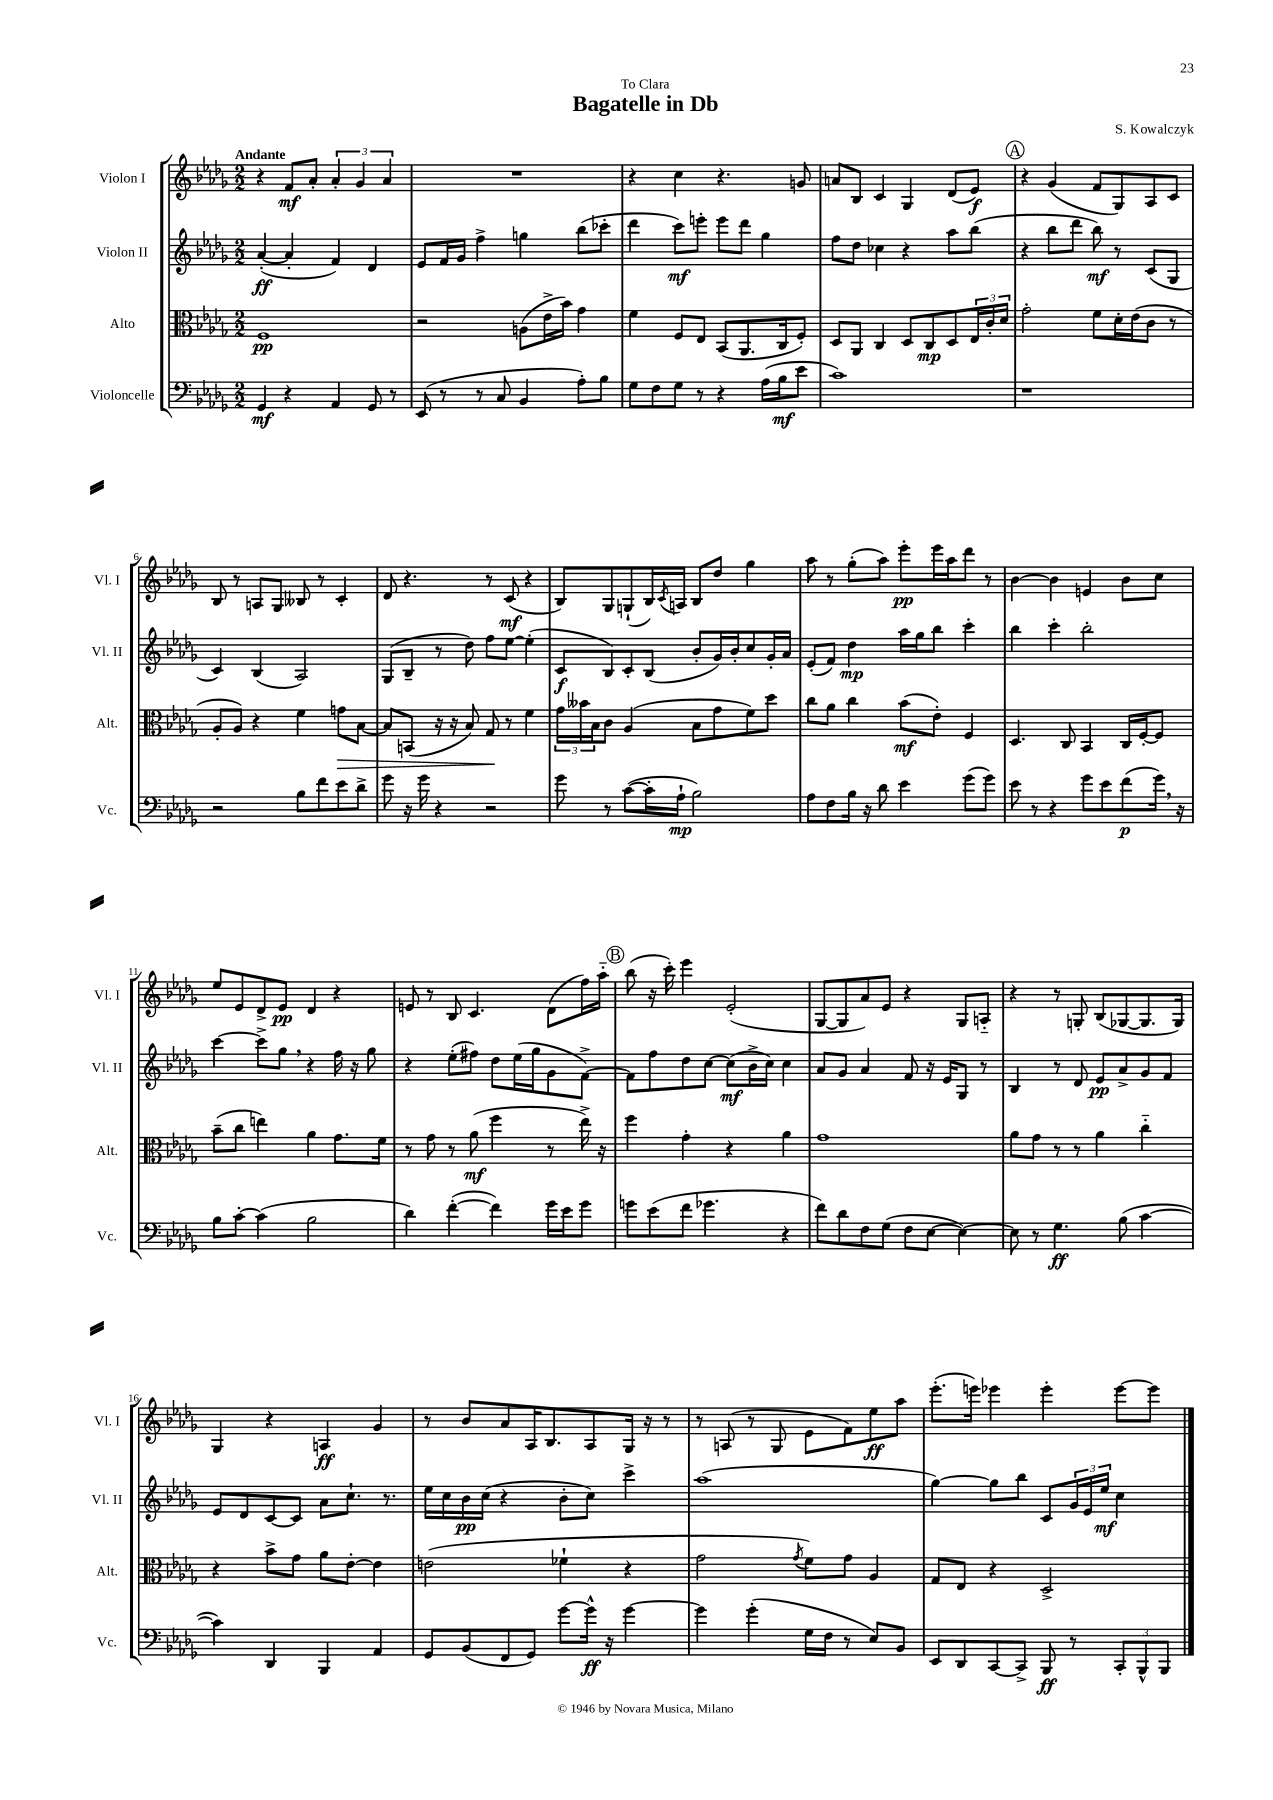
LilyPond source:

\header { title = "Bagatelle in Db" composer = "S. Kowalczyk" dedication = "To Clara" }
<<
\new StaffGroup <<
\new Staff = "s0" \with { instrumentName = "Violon I" shortInstrumentName = "Vl. I" } {
    \clef treble \key des \major \numericTimeSignature \time 2/2 \tempo "Andante"
    r4 f'8\mf aes'8-. \tuplet 3/2 { aes'4-. ges'4 aes'4 } |
    R1 |
    r4 c''4 r4. g'8 |
    a'8 bes8 c'4 ges4 des'8( ees'8\f) |
    \mark \markup { \circle "A" } r4 ges'4( f'8 ges8) aes8 c'8 |
    bes8 r8 a8 ges8 beses8 r8 c'4-. |
    des'8 r4. r8 c'8\mf( r4 |
    bes8) ges8 g8-!( bes16) \acciaccatura { c'8 } a16 bes8 des''8 ges''4 |
    aes''8 r8 ges''8-.( aes''8) ees'''8-.\pp ees'''16 aes''16 des'''8 r8 |
    bes'4~ bes'4 e'4 bes'8 c''8 |
    ees''8 ees'8 des'8-> ees'8\pp des'4 r4 |
    e'8 r8 bes8 c'4. des'8( f''16) aes''16-_ |
    \mark \markup { \circle "B" } bes''8( r16 c'''16-.) ees'''4 ees'2-.( |
    ges8~ ges8 aes'8) ees'8 r4 ges8 a8-_ |
    r4 r8 g8-. bes8( ges8~ ges8. ges16) |
    ges4 r4 a4\ff ges'4 |
    r8 bes'8 aes'8 aes16 bes8. aes8 ges16 r16 r8 |
    r8 a8( r8 ges8 ees'8 f'8) ees''8\ff aes''8 |
    ees'''8.-.( e'''16) ees'''4 ees'''4-. ees'''8~ ees'''8 \bar "|." |
}
\new Staff = "s1" \with { instrumentName = "Violon II" shortInstrumentName = "Vl. II" } {
    \clef treble \key des \major \numericTimeSignature \time 2/2
    aes'4~-.\ff( aes'4-. f'4) des'4 |
    ees'8 f'16 ges'16 f''4-> g''4 bes''8( ces'''8-. |
    des'''4 c'''8\mf) e'''8-. e'''8 des'''8 ges''4 |
    f''8 des''8 ces''4 r4 aes''8 bes''8( |
    \mark \markup { \circle "A" } r4 bes''8 des'''8 bes''8\mf) r8 c'8( ges8 |
    c'4) bes4( aes2) |
    ges8( bes8-- r8 des''8) f''8 ees''8~ ees''4-.( |
    c'8\f bes8) c'8-. bes8( bes'8-. ges'16) bes'16-. c''8 ges'16-. aes'16 |
    ees'8-.( f'8) des''4\mp aes''16 ges''16 bes''8 c'''4-. |
    bes''4 c'''4-. bes''2-. |
    c'''4~ c'''8-> ges''8 \breathe r4 f''16 r16 ges''8 |
    r4 ees''8-.( fis''8) des''8 ees''16( ges''16 ges'8 f'8~->) |
    \mark \markup { \circle "B" } f'8 f''8 des''8 c''8~ c''8\mf( bes'16-> c''16) c''4 |
    aes'8 ges'8 aes'4 f'8 r16 ees'16 ges8 r8 |
    bes4 r8 des'8 ees'8\pp aes'8-> ges'8 f'8 |
    ees'8 des'8 c'8~ c'8 aes'8 c''8.-! r8. |
    ees''16 c''16 bes'16\pp c''16( r4 bes'8-. c''8) c'''4-> |
    aes''1( |
    ges''4~) ges''8 bes''8 c'8 \tuplet 3/2 { ges'16 ees'16 ees''16\mf } c''4 \bar "|." |
}
\new Staff = "s2" \with { instrumentName = "Alto" shortInstrumentName = "Alt." } {
    \clef alto \key des \major \numericTimeSignature \time 2/2
    f1\pp |
    r2 a8( ees'16-> bes'16) ges'4 |
    f'4 f8 ees8 bes,8( aes,8. c16 f8-.) |
    des8 aes,8 c4 des8 c8\mp des8 \tuplet 3/2 { ees16 c'16-. des'16 } |
    \mark \markup { \circle "A" } ges'2-. f'8 des'16-. ees'16( c'8 r8 |
    aes8-. aes8) r4 f'4 g'8\> bes8~ |
    bes8 b,8( r16 r16 bes8) ges8\! r8 f'4 |
    \tuplet 3/2 { ges'16 beses'16 bes16 } c'8 aes4( bes8 ges'8 f'8) des''8 |
    c''8 aes'8 c''4 bes'8\mf( ees'8-.) f4 |
    des4. c8 bes,4 c16 f16~-. f8 |
    bes'8--( c''8 e''4) aes'4 ges'8. f'16 |
    r8 ges'8 r8 aes'8\mf( f''4 r8 ees''16->) r16 |
    \mark \markup { \circle "B" } f''4 ges'4-. r4 aes'4 |
    ges'1 |
    aes'8 ges'8 r8 r8 aes'4 c''4-_ |
    r4 bes'8-> ges'8 aes'8 ees'8~-. ees'4 |
    e'2( fes'4-! r4 |
    ges'2 \acciaccatura { ges'8 } f'8) ges'8 aes4 |
    ges8 ees8 r4 des2-> \bar "|." |
}
\new Staff = "s3" \with { instrumentName = "Violoncelle" shortInstrumentName = "Vc." } {
    \clef bass \key des \major \numericTimeSignature \time 2/2
    ges,4\mf r4 aes,4 ges,8 r8 |
    ees,8( r8 r8 c8 bes,4 aes8-.) bes8 |
    ges8 f8 ges8 r8 r4 aes16( bes16\mf ees'8 |
    c'1) |
    \mark \markup { \circle "A" } r1 |
    r2 bes8 f'8 ees'8 des'8-> |
    ges'8 r16 ges'16 r4 r2 |
    ges'8 r8 c'8~( c'16-. aes16-!\mp bes2) |
    aes8 f8 bes16 r16 des'8 ees'4 ges'8( ges'8) |
    ees'8 r8 r4 ges'8 ees'8 f'8\p( ges'16) \breathe r16 |
    bes8 c'8~-. c'4( bes2 |
    des'4) f'4~-.( f'4) ges'16 ees'16 ges'8 |
    \mark \markup { \circle "B" } g'8 ees'8( f'8 ges'4. r4 |
    f'8) des'8 f8 ges8( f8 ees8~ ees4~) |
    ees8 r8 ges4.\ff bes8( c'4~ |
    c'4) des,4 bes,,4 aes,4 |
    ges,8 bes,8( f,8 ges,8) ges'8~ ges'16-^\ff r16 ges'4~ |
    ges'4 ges'4-.( ges16 f16 r8 ees8) bes,8 |
    ees,8 des,8 c,8~ c,8-> bes,,8\ff r8 \tuplet 3/2 { c,8-. bes,,8-^ bes,,8 } \bar "|." |
}
>>
>>
